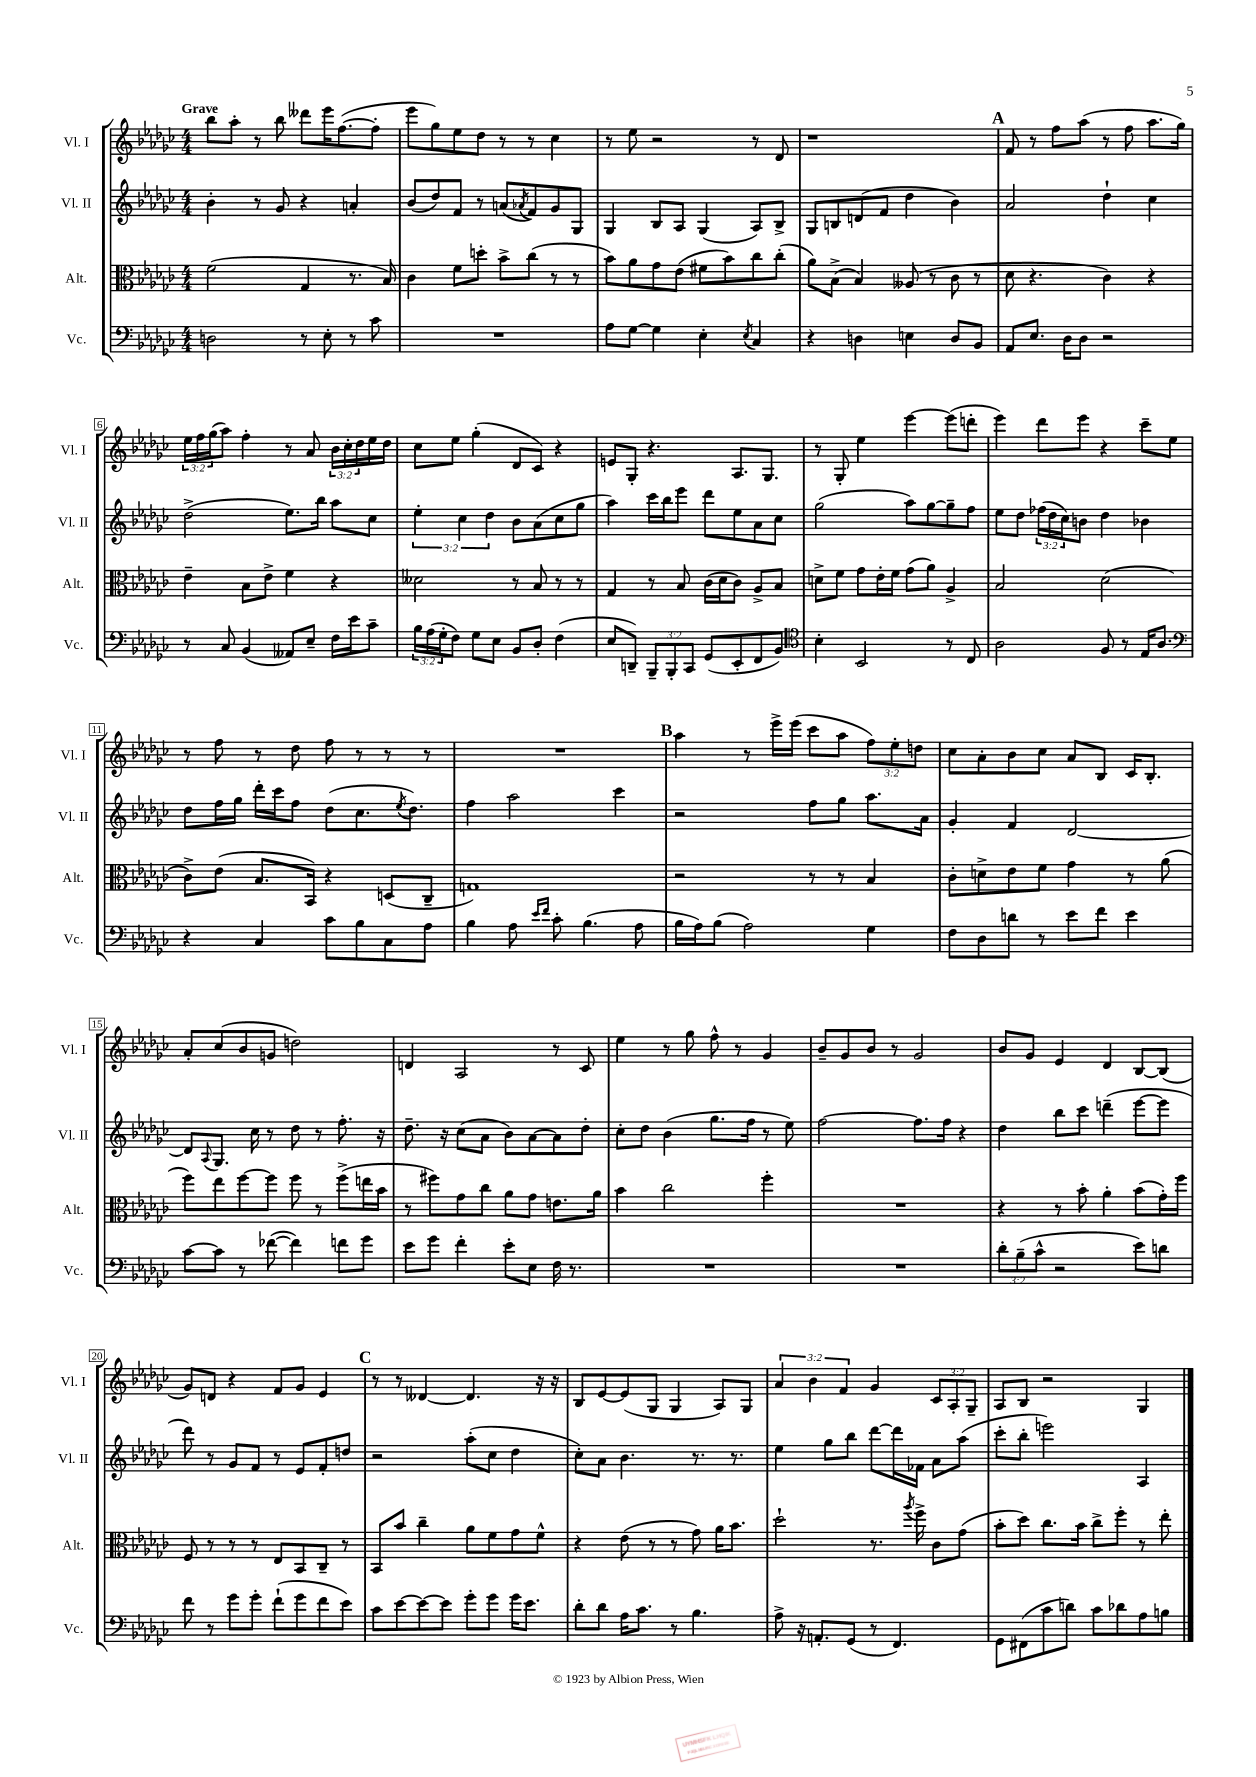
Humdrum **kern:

**kern	**kern	**kern	**kern
*staff4	*staff3	*staff2	*staff1
*clefF4	*clefC3	*clefG2	*clefG2
*k[b-e-a-d-g-c-]	*k[b-e-a-d-g-c-]	*k[b-e-a-d-g-c-]	*k[b-e-a-d-g-c-]
*M4/4	*M4/4	*M4/4	*M4/4
2D	(2f	4b-'	8bb-
.	.	.	8aa-'
.	.	8r	8r
.	.	8g-	8bb-
8r	4G-	4r	8ddd--
8E-'	.	.	16eee-
.	.	.	([8.ff
8r	8.r	4a'	.
8c-	.	.	8ff']
.	16B-)	.	.
=	=	=	=
1r	4c-	(8b-	8eee-
.	.	8dd-)	8gg-)
.	8f	8f	8ee-
.	8dd'	8r	8dd-
.	8b-^	(8a	8r
.	.	8qa-	.
.	(8cc-	8f)	8r
.	8r	8g-	4cc-
.	8r	8G-	.
=	=	=	=
8A-	8b-)	4G-	8r
[8G-	8a-	.	8ee-
4G-]	8g-	8B-	2r
.	(8e-	8A-	.
4E-'	8f#	(4G-	.
.	8b-)	.	.
8qE-	.	.	.
4C-	8cc-	8A-)	8r
.	(8cc-'	8B-^	8d-
=	=	=	=
4r	8a-)	8G-	1r
.	(8B-^	8B	.
4D	4B-)	(8d	.
.	.	8f	.
4E	(8A--	4dd-	.
.	8r	.	.
8D	8c-	4b-)	.
8BB-	8r	.	.
=	=	=	=
8AA-	8d-	2a-	8f
8.E-	4.r	.	8r
.	.	.	8ff
16D-	.	.	.
8D-	.	.	(8aa-
2r	4c-)	4dd-`	8r
.	.	.	8ff
.	4r	4cc-	8.aa-
.	.	.	16gg-)
=	=	=	=
8r	4e-~	(2dd-^	24ee-
.	.	.	24ff
.	.	.	(24gg-
8C-	.	.	8aa-)
(4BB-	8B-	.	4ff'
.	8e-^	.	.
8AA--)	4f	8.ee-)	8r
8E-~	.	.	8a-
.	.	16bb-	.
16F	4r	8aa-	24b-
.	.	.	24cc-'
16e-	.	.	.
.	.	.	24dd-
8c-~	.	8cc-	16ee-
.	.	.	16dd-
=	=	=	=
24B-	2d--	6ee-'	8cc-
(24A-	.	.	.
24G-'	.	.	.
8F)	.	.	8ee-
.	.	6cc-	.
8G-	.	.	(4gg-'
.	.	6dd-	.
8E-	.	.	.
8BB-	8r	8b-	8d-
8D-'	8B-	(8a-	8c-)
(4F	8r	8cc-	4r
.	8r	8gg-	.
=	=	=	=
8E-	4G-	4aa-)	8e
8DD~)	.	.	8G-'
12BBB-~	8r	16ccc-	4.r
.	.	16bb-	.
12BBB-'	.	.	.
.	8B-	8eee-	.
12CC-	.	.	.
(8GG-	(16c-	8ddd-	.
.	16d-	.	.
8EE-'	8c-)	8ee-	8.A-
8FF	8A-^	8a-	.
.	.	.	8.G-
8BB-)	8B-	8cc-	.
=	=	=	=
*clefC4	*	*	*
4B-'	8d^	(2gg-	8r
.	8f	.	8G-'
2BB-	8g-	.	4ee-
.	16e-'	.	.
.	16f	.	.
.	(8g-	8aa-)	[4eee-
.	8a-)	[8gg-	.
8r	4A-^	8gg-~]	(8eee-]
8C-	.	8ff	8ddd'
=	=	=	=
2A-	2B-	8ee-	4eee-)
.	.	8dd-	.
.	.	(24ff-	8ddd-
.	.	24dd-	.
.	.	24cc-)	.
.	.	8b	8eee-
8F	(2d-	4dd-	4r
8r	.	.	.
16E-	.	4b-	8ccc-~
8.A-	.	.	.
.	.	.	8ee-
=	=	=	=
*clefF4	*	*	*
4r	8c-^)	8dd-	8r
.	(8e-	16ff	8ff
.	.	16gg-	.
4C-	8.B-	16ddd-'	8r
.	.	16ccc-	.
.	.	8ff	8dd-
.	16BB-)	.	.
8c-	4r	(8dd-	8ff
8B-	.	8.cc-	8r
8C-	(8D	.	8r
.	.	8qee-	.
.	.	8.dd-)	.
8A-	8C-~	.	8r
=	=	=	=
4B-	1G)	4ff	1r
8A-	.	2aa-	.
16qqe-	.	.	.
16qqf	.	.	.
8c-'	.	.	.
(4.B-	.	.	.
.	.	4ccc-	.
8A-	.	.	.
=	=	=	=
16B-	2r	2r	4aa-
16A-)	.	.	.
(8B-	.	.	.
2A-)	.	.	8r
.	.	.	16eee-^
.	.	.	(16eee-
.	8r	8ff	8ccc-
.	8r	8gg-	8aa-
4G-	4B-	8.aa-	12ff)
.	.	.	12ee-'
.	.	.	12dd
.	.	16a-	.
=	=	=	=
8F	8c-'	4g-'	8cc-
8D-	8d^	.	8a-'
8d	8e-	4f	8b-
8r	8f	.	8cc-
8e-	4g-	[2d-	8a-
8f	.	.	8B-
4e-	8r	.	16c-
.	.	.	8.B-'
.	(8a-	.	.
=	=	=	=
[8c-	8ff)	8d-]	8a-'
.	.	8qqA-	.
8c-]	8ee-	8.G-	(8cc-
8r	[8ff	.	8b-
.	.	16cc-	.
([8f-	8ff]	8r	8g
4f-])	8ff	8dd-	2dd)
.	8r	8r	.
8f	(8ff^	8.ff'	.
8g-	16ee	.	.
.	16b-	16r	.
=	=	=	=
8e-	8r	8.dd-~	4d
8g-	8ff#)	.	.
.	.	16r	.
4f'	8g-	(8cc-	2A-
.	8cc-	8a-	.
8e-'	8a-	8b-)	.
8E-	8g-	[8a-	.
16F	8.e	8a-]	8r
8.r	.	.	.
.	.	8dd-'	8c-
.	16a-	.	.
=	=	=	=
1r	4b-	8cc-'	4ee-
.	.	8dd-	.
.	2cc-	(4b-	8r
.	.	.	8gg-
.	.	8.gg-	8ff^^
.	.	.	8r
.	.	16ff	.
.	4ff'	8r	4g-
.	.	8ee-)	.
=	=	=	=
1r	1r	[2ff	8b-~
.	.	.	8g-
.	.	.	8b-
.	.	.	8r
.	.	8.ff]	2g-
.	.	16ff	.
.	.	4r	.
=	=	=	=
12d-'	4r	4dd-	8b-
(12B-~	.	.	.
.	.	.	8g-
12c-^^	.	.	.
2r	8r	8bb-	4e-
.	8b-'	8ccc-	.
.	4a-'	(4ddd~	4d-
8e-)	(8b-	[8eee-	[8B-
8d	16g-')	8eee-]	(8B-]
.	16ff	.	.
=	=	=	=
8f	8F	8ddd-)	8g-)
8r	8r	8r	8d
8g-	8r	8g-	4r
8g-'	8r	8f	.
(8f`	8E-	8r	8f
8g-	8BB-	8e-	8g-
8f	8C-~	8f'	4e-
8e-)	8r	8dd	.
=	=	=	=
8c-	8BB-	2r	8r
[8e-	8b-	.	8r
8e-_	4cc-~	.	[4d--
8e-]	.	.	.
8g-'	8a-	(8aa-'	4.d--]
8g-	8f	8cc-	.
16g-	8g-	4dd-	.
8.e-	.	.	.
.	8f^^	.	16r
.	.	.	16r
=	=	=	=
8d-'	4r	8cc-')	8B-
8d-	.	8a-	[8e-
16A-	(8e-	4.b-	(8e-]
8.c-	.	.	.
.	8r	.	8G-
8r	8r	.	4G-
4.B-	8g-)	8.r	.
.	16a-	.	8A-)
.	8.b-	8.r	.
.	.	.	8G-
=	=	=	=
8A-^	2dd-`	4ee-	6a-
16r	.	.	.
.	.	.	6b-
8.AA'	.	.	.
.	.	8gg-	.
.	.	.	6f
(8GG-	.	8bb-	.
8r	8.r	[8ddd-	4g-
4.FF)	.	16ddd-]	.
.	8qaa-	.	.
.	16ff^	16f-	.
.	8c-	8a-	12c-
.	.	.	12A-'
.	(8g-	(8aa-	.
.	.	.	12G-~
=	=	=	=
8GG-	8b-'	8ccc-'	8A-
(8FF#	8dd-)	8bb-'	8B-
8c-	8.cc-	2eee)	2r
8d)	.	.	.
.	16b-	.	.
8c-	8cc-^	.	.
8d-	8ff'	.	.
8A-	8r	4A-	4G-
8B	8ee-'	.	.
==	==	==	==
*-	*-	*-	*-
